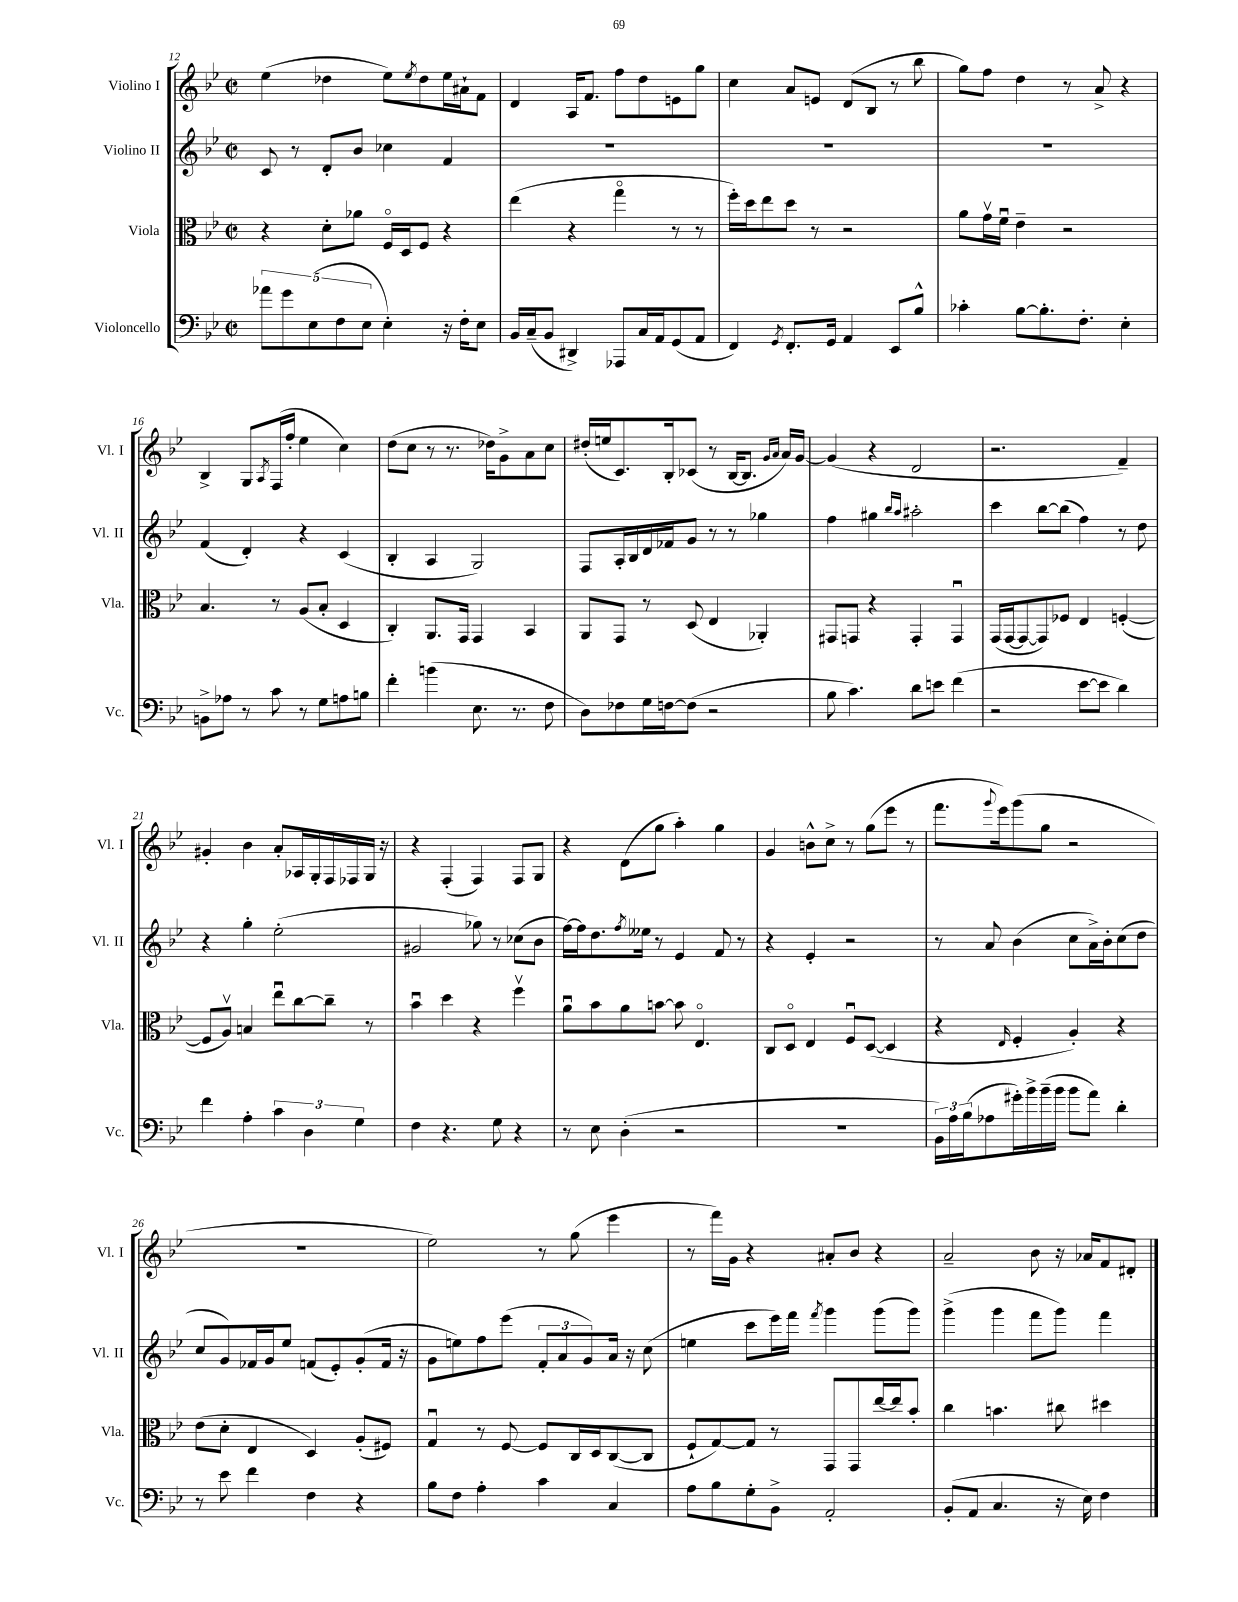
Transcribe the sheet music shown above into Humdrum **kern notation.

**kern	**kern	**kern	**kern
*part4	*part3	*part2	*part1
*staff4	*staff3	*staff2	*staff1
*I"Violoncello	*I"Viola	*I"Violino II	*I"Violino I
*I'Vc.	*I'Vla.	*I'Vl. II	*I'Vl. I
*clefF4	*clefC3	*clefG2	*clefG2
*k[b-e-]	*k[b-e-]	*k[b-e-]	*k[b-e-]
*M2/2	*M2/2	*M2/2	*M2/2
*met(c|)	*met(c|)	*met(c|)	*met(c|)
=12	=12	=12	=12
10a-X\L	4r	8c/	(4ee-\
10g\	.	.	.
.	.	8r	.
(10E-\	.	.	.
.	8d'\L	8d'/L	4dd-X\
10F\	.	.	.
.	8a-X\J	8b-/J	.
10E-\J	.	.	.
4E-'\)	16F/LL	4cc-X\	8ee-\L)
.	16D/J	.	.
.	.	.	8qee-/
.	8F/J	.	8dd-\
16r	4r	4f/	16ee-\L
16F'\KL	.	.	16a#X`\J
8E-\J	.	.	8f\J
=13	=13	=13	=13
16BB-/LL	(4ee-\	1r	4d/
(16C~/J	.	.	.
8BB-/J	.	.	.
4DD#X^/)	4r	.	16A/KL
.	.	.	8.f/J
8AAA-X/L	4gg\	.	8ff\L
16C/L	.	.	8dd\
16AA/J	.	.	.
(8GG/	8r	.	8en\
8AA/J	8r	.	8gg\J
=14	=14	=14	=14
4FF/)	16ff'\LL)	1r	4cc\
.	16dd\J	.	.
.	8ee-\	.	.
8qGG/	.	.	.
8.FF'/L	8dd\J	.	8a/L
.	8r	.	8en/J
16GG/Jk	.	.	.
4AA/	2r	.	(8d/L
.	.	.	8B-/J
8EE-/L	.	.	8r
8B-^^/J	.	.	8bb-\
=15	=15	=15	=15
4c-X'\	8a\L	1r	8gg\L)
.	16gv\L	.	8ff\J
.	16fu\JJ	.	.
[8B-\L	4e-~\	.	4dd\
8.B-'\]	.	.	.
.	2r	.	8r
8.F'\J	.	.	.
.	.	.	8a^/
4E-'\	.	.	4r
!!LO:LB:g=z
=16	=16	=16	=16
8BBn^\L	4.B-/	(4f/	4B-^/
8A-X\J	.	.	.
8r	.	4d'/)	8G/L
.	.	.	8qA/
8c\	8r	.	(16F/L
.	.	.	16ff'/JJ
8r	(8A/L	4r	4ee-\
8G\L	8B-'/J	.	.
8An\	4D/	(4c/	4cc\)
8Bn\J	.	.	.
=17	=17	=17	=17
4f'\	4C'/)	4B-'/	(8dd\L
.	.	.	8cc\J
(4bn\	8.AA/L	4A/	8r
.	.	.	8.r
.	16GG/Jk	.	.
8.E-\	4GG/	2G/)	.
.	.	.	16dd-X\KL)
.	.	.	8g^\
8.r	.	.	.
.	4BB-/	.	8a\
8F\	.	.	8cc\J
=18	=18	=18	=18
8D\L)	8AA/L	8F/L	(16dd#X'/LL
.	.	.	16een/J
8F-X\	8GG/J	16A'/L	8.c/)
.	.	16B-/	.
16G\L	8r	16d/	.
[16Fn\J	.	16f-X/J	16B-'/k
(8F\J]	(8D/	8g/J	(8c-X/J
2r	4E-/	8r	8r
.	.	8r	[16B-/KL
.	.	.	8.B-/J]
.	4AA-X'/)	4gg-X\	.
.	.	.	16qqg/LL
.	.	.	16qqa/JJ
.	.	.	16a/LL)
.	.	.	[16g/JJ
=19	=19	=19	=19
8B-\	8GG#X/L	4ff\	(4g/]
4.c\)	8GGn/J	.	.
.	4r	4gg#X\	4r
.	.	16qqbb-/LL	.
.	.	16qqaa/JJ	.
8d\L	4GG'/	2aa#X'\	2d/
8en\J	.	.	.
(4f\	4GGu/	.	.
=20	=20	=20	=20
2r	(16GG/LL	4ccc\	2.r
.	[16GG/J	.	.
.	8GG/_	.	.
.	8GG/])	[8bb-\L	.
.	8F-X/J	(8bb-\J]	.
[8e-\L	4E-/	4ff\)	.
8e-\J]	.	.	.
4d\)	([4Fn'/	8r	4f~/)
.	.	8dd\	.
!!LO:LB:g=z
=21	=21	=21	=21
4f\	8F/L]	4r	4g#X'/
.	8Av/J)	.	.
4A'\	4Bn/	4gg'\	4b-\
6c\	8ee-u\L	(2ee-'\	8a'/L
.	[8cc\	.	16A-X/L
6D\	.	.	.
.	.	.	16G'/
.	8cc~\J]	.	16F/
.	.	.	16F-X/
6G\	.	.	.
.	8r	.	16G/JJ
.	.	.	16r
=22	=22	=22	=22
4F\	4b-u\	2g#X/	4r
4.r	4dd\	.	(4F'/
.	4r	8gg-X\)	4F/)
8G\	.	8r	.
4r	4ffv\	(8cc-X\L	8F/L
.	.	8b-\J	8G/J
=23	=23	=23	=23
8r	8au\L	[16ff\LL)	4r
.	.	16ff\J]	.
8E-\	8b-\	8.dd\	.
(4D'\	8a\	.	(8d\L
.	.	8qff/	.
.	.	16ee--X\Jk	.
.	[8bn\J	8r	8gg\J
2r	8b\]	4e-/	4aa'\)
.	4.E-/	.	.
.	.	8f/	4gg\
.	.	8r	.
=24	=24	=24	=24
1r	8C/L	4r	4g/
.	8D/J	.	.
.	4E-/	4e-'/	8bn^^\L
.	.	.	8cc^\J
.	8Fu/L	2r	8r
.	([8D/J	.	(8gg\L
.	4D/]	.	8eee-\J
.	.	.	8r
=25	=25	=25	=25
24BB-\LL)	4r	8r	8.fff\L
24A\	.	.	.
(24B-\J	.	.	.
8A-X\	.	8a/	.
.	.	.	8qqggg/
.	.	.	16eee-\k)
.	16qqE-/	.	.
16g#X'\L)	4F'/	(4b-\	(8ggg\
16b-^\	.	.	.
(16b-~\	.	.	8gg\J
16b-\JJ	.	.	.
8b-\L	4A'/)	8cc\L	2r
8a\J)	.	16a^\L)	.
.	.	16b-'\J	.
4d'\	4r	(8cc\	.
.	.	8dd\J	.
!!LO:LB:g=z
=26	=26	=26	=26
8r	(8e-\L	8cc/L	1r
8e-\	8d'\J	8g/)	.
4f\	4E-/	16f-X/L	.
.	.	16g/J	.
.	.	8ee-/J	.
4F\	4D/)	(8fn/L	.
.	.	8e-'/)	.
4r	(8A'/L	(8g'/	.
.	8F#X/J)	16f/Jk	.
.	.	16r	.
=27	=27	=27	=27
8B-\L	4Gu/	8g\L	2ee-\)
8F\J	.	8een\)	.
4A'\	8r	8ff\	.
.	[8F/	(8eee-\J	.
4c\	8F/L]	12f'/L	8r
.	.	12a/	.
.	16C/L	.	(8gg\
.	.	12g/)	.
.	16D/J	.	.
4C/	([8C/	16a/Jk	4eee-\
.	.	16r	.
.	8C/J]	(8cc\	.
=28	=28	=28	=28
8A\L	8F`/L	4een\	8r
8B-\	[8G/)	.	16fff\LL)
.	.	.	16g\JJ
8G'\	8G/J]	8ccc\L	4r
8BB-^\J	8r	16eee-\L)	.
.	.	16fff\JJ	.
.	.	8qfff/	.
2AA'/	8GG/L	4ggg\	8a#X'/L
.	8GG/	.	8b-/J
.	[16ee-/L	(8ggg\L	4r
.	16ee-/J]	.	.
.	8b-'/J	8ggg\J)	.
=29	=29	=29	=29
(8BB-'/L	4cc\	(4ggg^\	2a~/
8AA/J	.	.	.
4.C/	4.bn\	4ggg\	.
.	.	8fff\L	8b-\
16r	8cc#X\	8ggg\J)	16r
16E-\)	.	.	16a-X/KL
4F\	4dd#X\	4fff\	8f/
.	.	.	8d#X'/J
==	==	==	==
*-	*-	*-	*-
